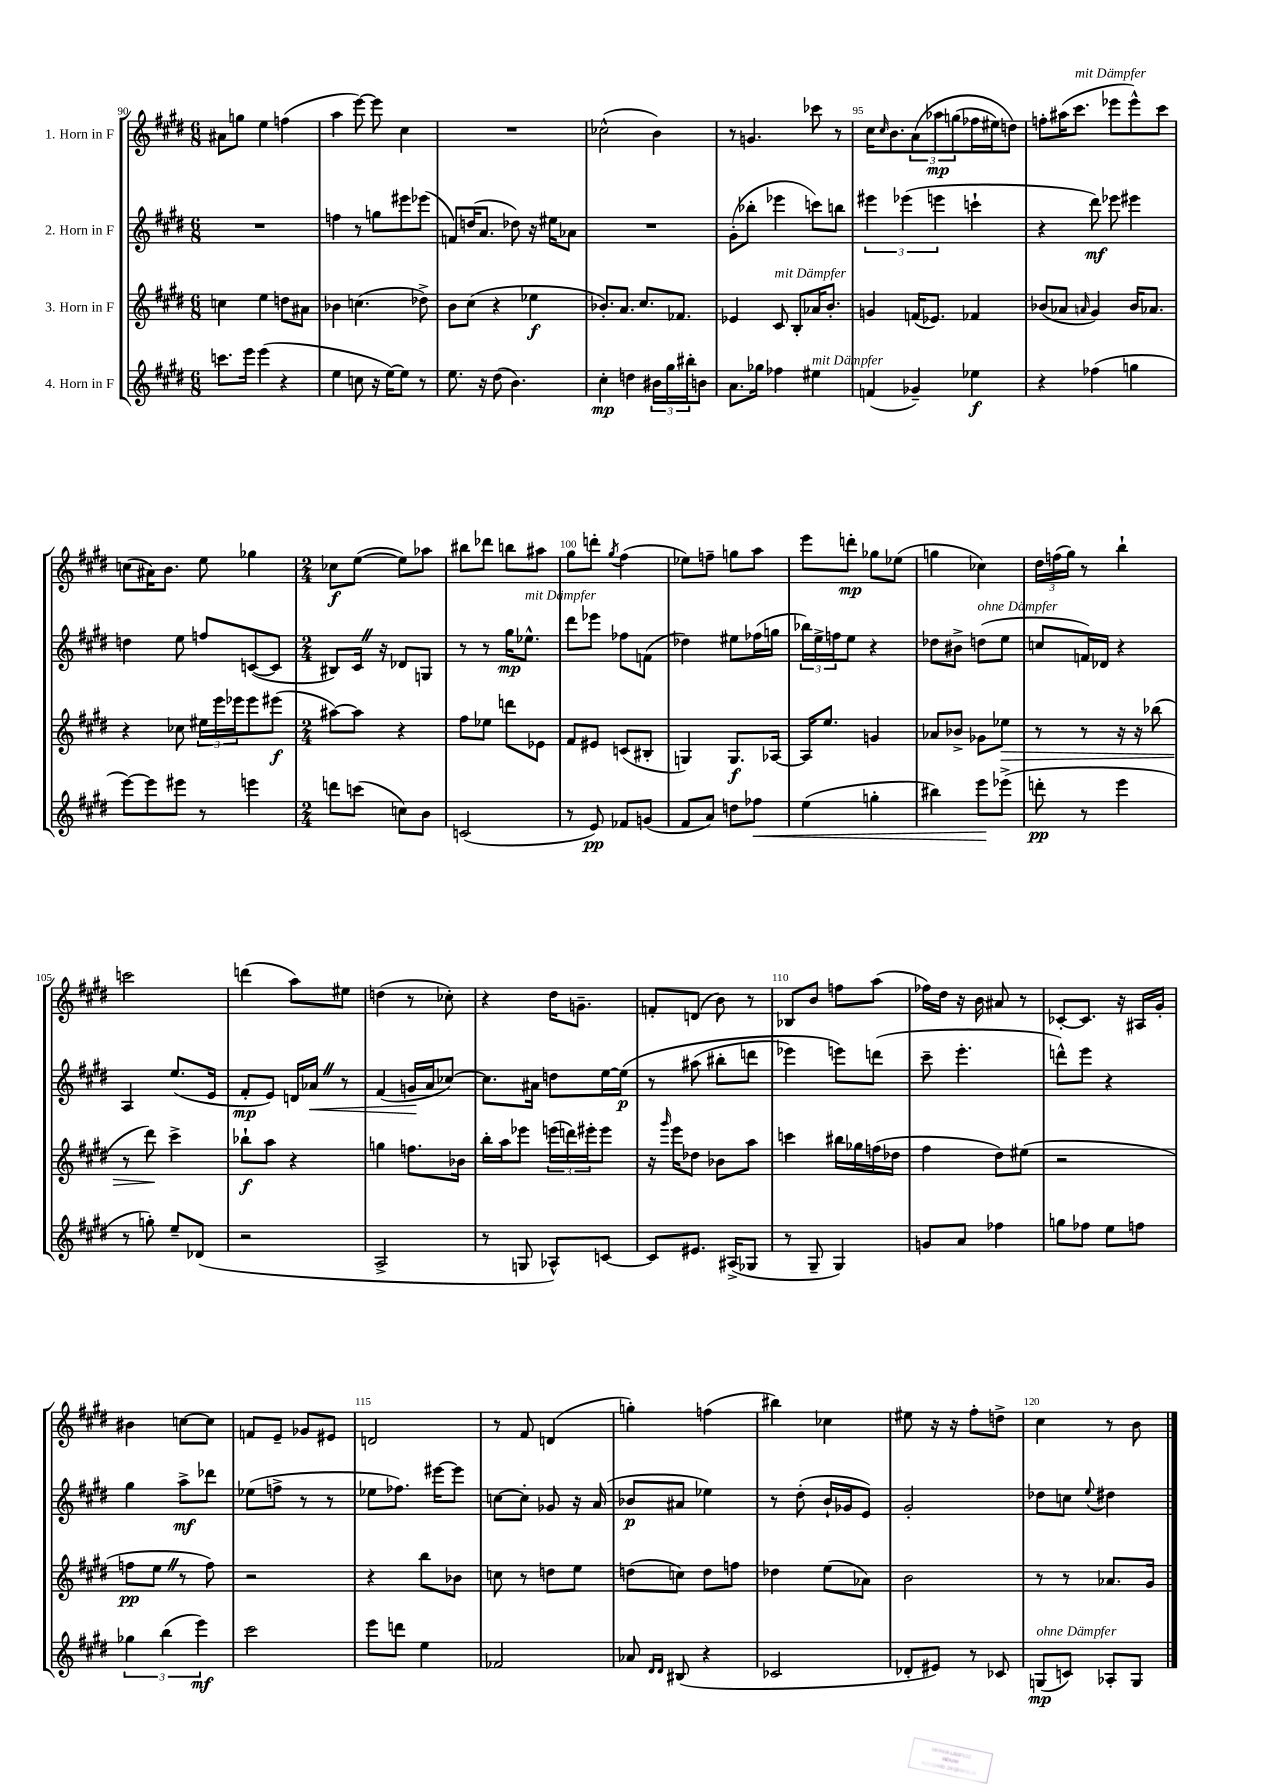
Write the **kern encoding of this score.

**kern	**dynam	**kern	**dynam	**kern	**dynam	**kern	**dynam
*part4	*part4	*part3	*part3	*part2	*part2	*part1	*part1
*staff4	*staff4	*staff3	*staff3	*staff2	*staff2	*staff1	*staff1
*I"4. Horn in F	*	*I"3. Horn in F	*	*I"2. Horn in F	*	*I"1. Horn in F	*
*clefG2	*	*clefG2	*	*clefG2	*	*clefG2	*
*k[f#c#g#d#]	*	*k[f#c#g#d#]	*	*k[f#c#g#d#]	*	*k[f#c#g#d#]	*
*M6/8	*	*M6/8	*	*M6/8	*	*M6/8	*
=90	=90	=90	=90	=90	=90	=90	=90
8.cccn\L	.	4ccn\	.	2.r	.	8a#X\L	.
.	.	.	.	.	.	8ggn\J	.
16eee\Jk	.	.	.	.	.	.	.
(4eee\	.	4ee\	.	.	.	4ee\	.
4r	.	8ddn\L	.	.	.	(4ffn\	.
.	.	8a#X\J	.	.	.	.	.
=91	=91	=91	=91	=91	=91	=91	=91
4ee\	.	4b-X\	.	4ffn\	.	4aa\	.
8ccn\	.	(4.ccn\	.	8r	.	[8eee\)	.
16r	.	.	.	8ggn\L	.	8eee\]	.
[16ee\KL)	.	.	.	.	.	.	.
8ee\J]	.	.	.	8eee#X\	.	4cc#\	.
8r	.	8dd-X^\)	.	(8eee-X\J	.	.	.
=92	=92	=92	=92	=92	=92	=92	=92
8.ee\	.	8b\L	.	8fn/L)	.	2.r	.
.	.	(8cc#\J	.	(16ddn/K	.	.	.
16r	.	.	.	8.a/J	.	.	.
(8dd#\	.	4r	.	.	.	.	.
4.b\)	.	.	.	8dd-X\)	.	.	.
.	.	4ee-X\	f	16r	.	.	.
.	.	.	.	16ee#X\KL	.	.	.
.	.	.	.	8a-X\J	.	.	.
=93	=93	=93	=93	=93	=93	=93	=93
4cc#'\	mp	8.b-X'/L)	.	2.r	.	(2cc-X^^\	.
.	.	8.a/J	.	.	.	.	.
4ddn\	.	.	.	.	.	.	.
.	.	8.cc#/L	.	.	.	.	.
24b#X\LL	.	.	.	.	.	4b\)	.
24gg#\	.	.	.	.	.	.	.
.	.	8.f-X/J	.	.	.	.	.
24bb#X'\J	.	.	.	.	.	.	.
8bn\J	.	.	.	.	.	.	.
=94	=94	=94	=94	=94	=94	=94	=94
8.a\L	.	4e-X/	.	(8g#'\L	.	8r	.
.	.	.	.	8bb-X'\J	.	4.gn/	.
16gg-X\Jk	.	.	.	.	.	.	.
!	!	!LO:TX:a:i:t=mit Dämpfer	!	!	!	!	!
4ff-X\	.	8c#/	.	4eee-X\	.	.	.
.	.	8B'/L	.	.	.	.	.
!LO:TX:a:i:t=mit Dämpfer	!	!	!	!	!	!	!
4ee#X\	.	16a-X/K	.	8cccn\L)	.	8ccc-X\	.
.	.	8.b'/J	.	.	.	.	.
.	.	.	.	8bbn\J	.	8r	.
=95	=95	=95	=95	=95	=95	=95	=95
(4fn/	.	4gn/	.	6eee#X\	.	16cc#\KL	.
.	.	.	.	.	.	16qqcc#/	.
.	.	.	.	.	.	8.b\	.
.	.	.	.	(6eee-X\	.	.	.
4g-X~/)	.	(16fn/KL	.	.	.	(12a\	.
.	.	8.e-X/J)	.	.	.	.	.
.	.	.	.	6eeen\	.	12aa-X\	mp
.	.	.	.	.	.	(12ggn\	.
4ee-X\	f	4f-X/	.	4cccn`\	.	16ff-X\L	.
.	.	.	.	.	.	16ee#X\J)	.
.	.	.	.	.	.	8ddn\J)	.
=96	=96	=96	=96	=96	=96	=96	=96
4r	.	(8b-X/L	.	4r	.	8ffn'\L	.
.	.	8a-X/J	.	.	.	(16aa#X\K	.
!	!	!	!	!	!	!LO:TX:a:i:t=mit Dämpfer	!
.	.	.	.	.	.	8.ccc#\J	.
.	.	16qqan/	.	.	.	.	.
(4ff-X\	.	4g#/)	.	8ddd#\)	mf	.	.
.	.	.	.	8eee-X\	.	8eee-X\L	.
4ggn\	.	16b-/KL	.	4eee#X\	.	8eee-^^\)	.
.	.	8.a-X/J	.	.	.	.	.
.	.	.	.	.	.	8ccc#\J	.
!!LO:LB:g=z
=97	=97	=97	=97	=97	=97	=97	=97
[8eee\L)	.	4r	.	4ddn\	.	(8ccn\L	.
8eee\]	.	.	.	.	.	16a#X\K)	.
.	.	.	.	.	.	8.b\J	.
8eee#X\J	.	8cc-X\	.	8ee\	.	.	.
8r	.	24ee#X\LL	.	8ffn/L	.	8ee\	.
.	.	24eee\	.	.	.	.	.
.	.	24eee-X\J	.	.	.	.	.
4eeen\	.	8eee-\	.	([8cn/	.	4gg-X\	.
.	.	(8eee#X\J	f	8c/J]	.	.	.
=98	=98	=98	=98	=98	=98	=98	=98
*M2/4	*	*M2/4	*	*M2/4	*	*M2/4	*
8dddn\L	.	[8aa#X\L)	.	8B#X/L)	.	8cc-X\L	f
(8cccn\J	.	8aa#\J]	.	16c#Z/Jk	.	([8ee\J	.
.	.	.	.	16r	.	.	.
8ccn\L)	.	4r	.	8d-X/L	.	8ee\L])	.
8b\J	.	.	.	8Gn/J	.	8aa-X\J	.
=99	=99	=99	=99	=99	=99	=99	=99
(2cn/	.	8ff#\L	.	8r	.	8bb#X\L	.
.	.	8ee-X\J	.	8r	.	8ddd-X\J	.
.	.	8dddn\L	.	16gg#\KL	mp	8bbn\L	.
!	!	!	!	!LO:TX:a:i:t=mit Dämpfer	!	!	!
.	.	.	.	8.ee-X^^\J	.	.	.
.	.	8e-X\J	.	.	.	8aa#X\J	.
=100	=100	=100	=100	=100	=100	=100	=100
8r	.	8f#/L	.	8ddd#\L	.	8gg#\L	.
8e/)	pp	8e#X/J	.	8eee-X\J	.	8dddn'\J	.
.	.	.	.	.	.	8qgg#/	.
8f-X/L	.	(8cn/L	.	8ff-X\L	.	(4ff#\	.
(8gn/J	.	8B#X'/J	.	(8fn\J	.	.	.
=101	=101	=101	=101	=101	=101	=101	=101
8f#/L	.	4Gn/)	.	4dd-X\)	.	8ee-X\L)	.
8a/J)	.	.	.	.	.	8ffn~\J	.
8ddn\L	.	8.G/L	f	8ee#X\L	.	8ggn\L	.
!	!LO:HP:b	!	!	!	!	!	!
8ff-X\J	<	.	.	(16ff-X\L	.	8aa\J	.
.	.	[16A-X/Jk	.	16ggn\JJ	.	.	.
=102	=102	=102	=102	=102	=102	=102	=102
(4ee\	.	16A-/KL]	.	24bb-X\LL)	.	8eee\L	.
.	.	.	.	24ee^\	.	.	.
.	.	8.ee/J	.	.	.	.	.
.	.	.	.	24ffn\J	.	.	.
.	.	.	.	8ee\J	.	8dddn'\J	mp
4ggn'\	.	4gn/	.	4r	.	8gg-X\L	.
.	.	.	.	.	.	(8ee-X\J	.
=103	=103	=103	=103	=103	=103	=103	=103
4bb#X\)	.	8a-X/L	.	8dd-X\L	.	4ggn\	.
.	.	8b-X^/J	.	8b#X^\J	.	.	.
!	!	!	!	!LO:TX:a:i:t=ohne Dämpfer	!	!	!
8eee\L	.	8g-X\L	.	(8ddn\L	.	4cc-X\)	.
!	!	!	!LO:HP:b	!	!	!	!
(8eee-X^\J	[	8ee-X\J	>	8ee\J	.	.	.
=104	=104	=104	=104	=104	=104	=104	=104
8dddn'\	pp	8r	.	8ccn/L	.	24dd#\LL	.
.	.	.	.	.	.	(24ffn\	.
.	.	.	.	.	.	24gg#\JJ)	.
8r	.	8r	.	16fn/L)	.	8r	.
.	.	.	.	16d-X/JJ	.	.	.
4eee\	.	16r	.	4r	.	4bb`\	.
.	.	16r	.	.	.	.	.
.	.	(8bb-X\	.	.	.	.	.
!!LO:LB:g=z
=105	=105	=105	=105	=105	=105	=105	=105
8r	.	8r	.	4A/	.	2cccn\	.
8ggn'\)	.	8ddd#\)	.	.	.	.	.
8ee~/L	.	4ccc#^\	]	(8.ee/L	.	.	.
(8d-X/J	.	.	.	.	.	.	.
.	.	.	.	16e/Jk	.	.	.
=106	=106	=106	=106	=106	=106	=106	=106
2r	.	8bb-X`\L	f	8f#'/L	mp	(4dddn\	.
.	.	8aa\J	.	8e/J)	.	.	.
.	.	4r	.	16dn/LL	.	8aa\L)	.
!	!	!	!	!	!LO:HP:b	!	!
.	.	.	.	16a-XZ/JJ	<	.	.
.	.	.	.	8r	.	8ee#X\J	.
=107	=107	=107	=107	=107	=107	=107	=107
2A^/	.	4ggn\	.	(4f#/	.	(4ddn\	.
.	.	8.ffn\L	.	16gn/LL	.	8r	.
.	.	.	.	16a/J	[	.	.
.	.	.	.	[8cc-X/J)	.	8cc-X'\)	.
.	.	16b-X\Jk	.	.	.	.	.
=108	=108	=108	=108	=108	=108	=108	=108
8r	.	16bb'\LL	.	8.cc-\L]	.	4r	.
.	.	16aa\J	.	.	.	.	.
8Gn/	.	8eee-X\J	.	.	.	.	.
.	.	.	.	16a#X\Jk	.	.	.
8A-X^^/L)	.	(24eeen\LL	.	8ddn\L	.	16dd#\KL	.
.	.	24dddn\)	.	.	.	.	.
.	.	.	.	.	.	8.gn~\J	.
.	.	24eee#X'\J	.	.	.	.	.
[8cn/J	.	8eee#\J	.	[16ee\L	.	.	.
.	.	.	.	(16ee\JJ]	p	.	.
=109	=109	=109	=109	=109	=109	=109	=109
8c/L]	.	16r	.	8r	.	8fn'/L	.
.	.	16qqggg#/	.	.	.	.	.
.	.	16eee\KL	.	.	.	.	.
8.e#X/J	.	8dd-X\J	.	(8aa#X\	.	(8dn/J	.
.	.	8b-X\L	.	8bb#X'\L	.	8b\)	.
(16A#X^/KL	.	.	.	.	.	.	.
8G-X/J	.	8aa\J	.	8dddn\J	.	8r	.
=110	=110	=110	=110	=110	=110	=110	=110
8r	.	4cccn\	.	4eee-X\)	.	8B-X/L	.
8G#~/	.	.	.	.	.	8b/J	.
4G#/)	.	16bb#X\LL	.	8eeen\L)	.	8ffn\L	.
.	.	16gg-X\	.	.	.	.	.
.	.	(16ffn\	.	(8dddn\J	.	(8aa\J	.
.	.	16dd-X\JJ	.	.	.	.	.
=111	=111	=111	=111	=111	=111	=111	=111
8gn/L	.	4ff#\	.	8ccc#~\	.	16ff-X\LL)	.
.	.	.	.	.	.	16dd#\JJ	.
8a/J	.	.	.	4.eee'\	.	16r	.
.	.	.	.	.	.	16b\	.
4ff-X\	.	8dd#\L)	.	.	.	8a#X/	.
.	.	(8ee#X\J	.	.	.	8r	.
=112	=112	=112	=112	=112	=112	=112	=112
8ggn\L	.	2r	.	8dddn^^\L)	.	[8c-X'/L	.
8ff-X\J	.	.	.	8eee\J	.	8.c-/J]	.
8ee\L	.	.	.	4r	.	.	.
.	.	.	.	.	.	16r	.
8ffn\J	.	.	.	.	.	16A#X/LL	.
.	.	.	.	.	.	16g#'/JJ	.
!!LO:LB:g=z
=113	=113	=113	=113	=113	=113	=113	=113
6gg-X\	.	8ffn\L	pp	4gg#\	.	4b#X\	.
.	.	8eeZ\J	.	.	.	.	.
(6bb\	.	.	.	.	.	.	.
.	.	8r	.	8aa^\L	mf	[8ccn\L	.
6eee\)	mf	.	.	.	.	.	.
.	.	8ff\)	.	8ddd-X\J	.	8cc\J]	.
=114	=114	=114	=114	=114	=114	=114	=114
2ccc#\	.	2r	.	(8ee-X\L	.	8fn/L	.
.	.	.	.	8ffn^\J	.	8e~/J	.
.	.	.	.	8r	.	8g-X/L	.
.	.	.	.	8r	.	8e#X/J	.
=115	=115	=115	=115	=115	=115	=115	=115
8eee\L	.	4r	.	8ee-X\L	.	2dn/	.
8dddn\J	.	.	.	8.ff-X\J)	.	.	.
4ee\	.	8bb\L	.	.	.	.	.
.	.	.	.	[16eee#X\KL	.	.	.
.	.	8b-X\J	.	8eee#\J]	.	.	.
=116	=116	=116	=116	=116	=116	=116	=116
2f-X/	.	8ccn\	.	[8ccn\L	.	8r	.
.	.	8r	.	8cc'\J]	.	8f#/	.
.	.	8ddn\L	.	8g-X/	.	(4dn/	.
.	.	8ee\J	.	16r	.	.	.
.	.	.	.	(16a/	.	.	.
=117	=117	=117	=117	=117	=117	=117	=117
8a-X/	.	(8ddn\L	.	8b-X/L	p	4ggn'\)	.
16qqd#/LL	.	.	.	.	.	.	.
16qqd#/JJ	.	.	.	.	.	.	.
(8B#X/	.	8ccn\J)	.	8a#X/J	.	.	.
4r	.	8dd\L	.	4ee-X\)	.	(4ffn\	.
.	.	8ffn\J	.	.	.	.	.
=118	=118	=118	=118	=118	=118	=118	=118
2c-X/	.	4dd-X\	.	8r	.	4bb#X\)	.
.	.	.	.	(8dd#'\	.	.	.
.	.	(8ee\L	.	16b`/LL	.	4cc-X\	.
.	.	.	.	16g-X/J	.	.	.
.	.	8a-X\J)	.	8e/J)	.	.	.
=119	=119	=119	=119	=119	=119	=119	=119
8d-X'/L	.	2b\	.	2g#'/	.	8ee#X\	.
8e#X/J)	.	.	.	.	.	16r	.
.	.	.	.	.	.	16r	.
8r	.	.	.	.	.	8ff#'\L	.
8c-X/	.	.	.	.	.	8ddn^\J	.
=120	=120	=120	=120	=120	=120	=120	=120
!LO:TX:a:i:t=ohne Dämpfer	!	!	!	!	!	!	!
(8Gn/L	mp	8r	.	8dd-X\L	.	4cc#\	.
8cn/J)	.	8r	.	8ccn\J	.	.	.
.	.	.	.	8qqee/	.	.	.
8A-X'/L	.	8.a-X/L	.	4dd#X\	.	8r	.
8G/J	.	.	.	.	.	8b\	.
.	.	16g#/Jk	.	.	.	.	.
==	==	==	==	==	==	==	==
*-	*-	*-	*-	*-	*-	*-	*-
